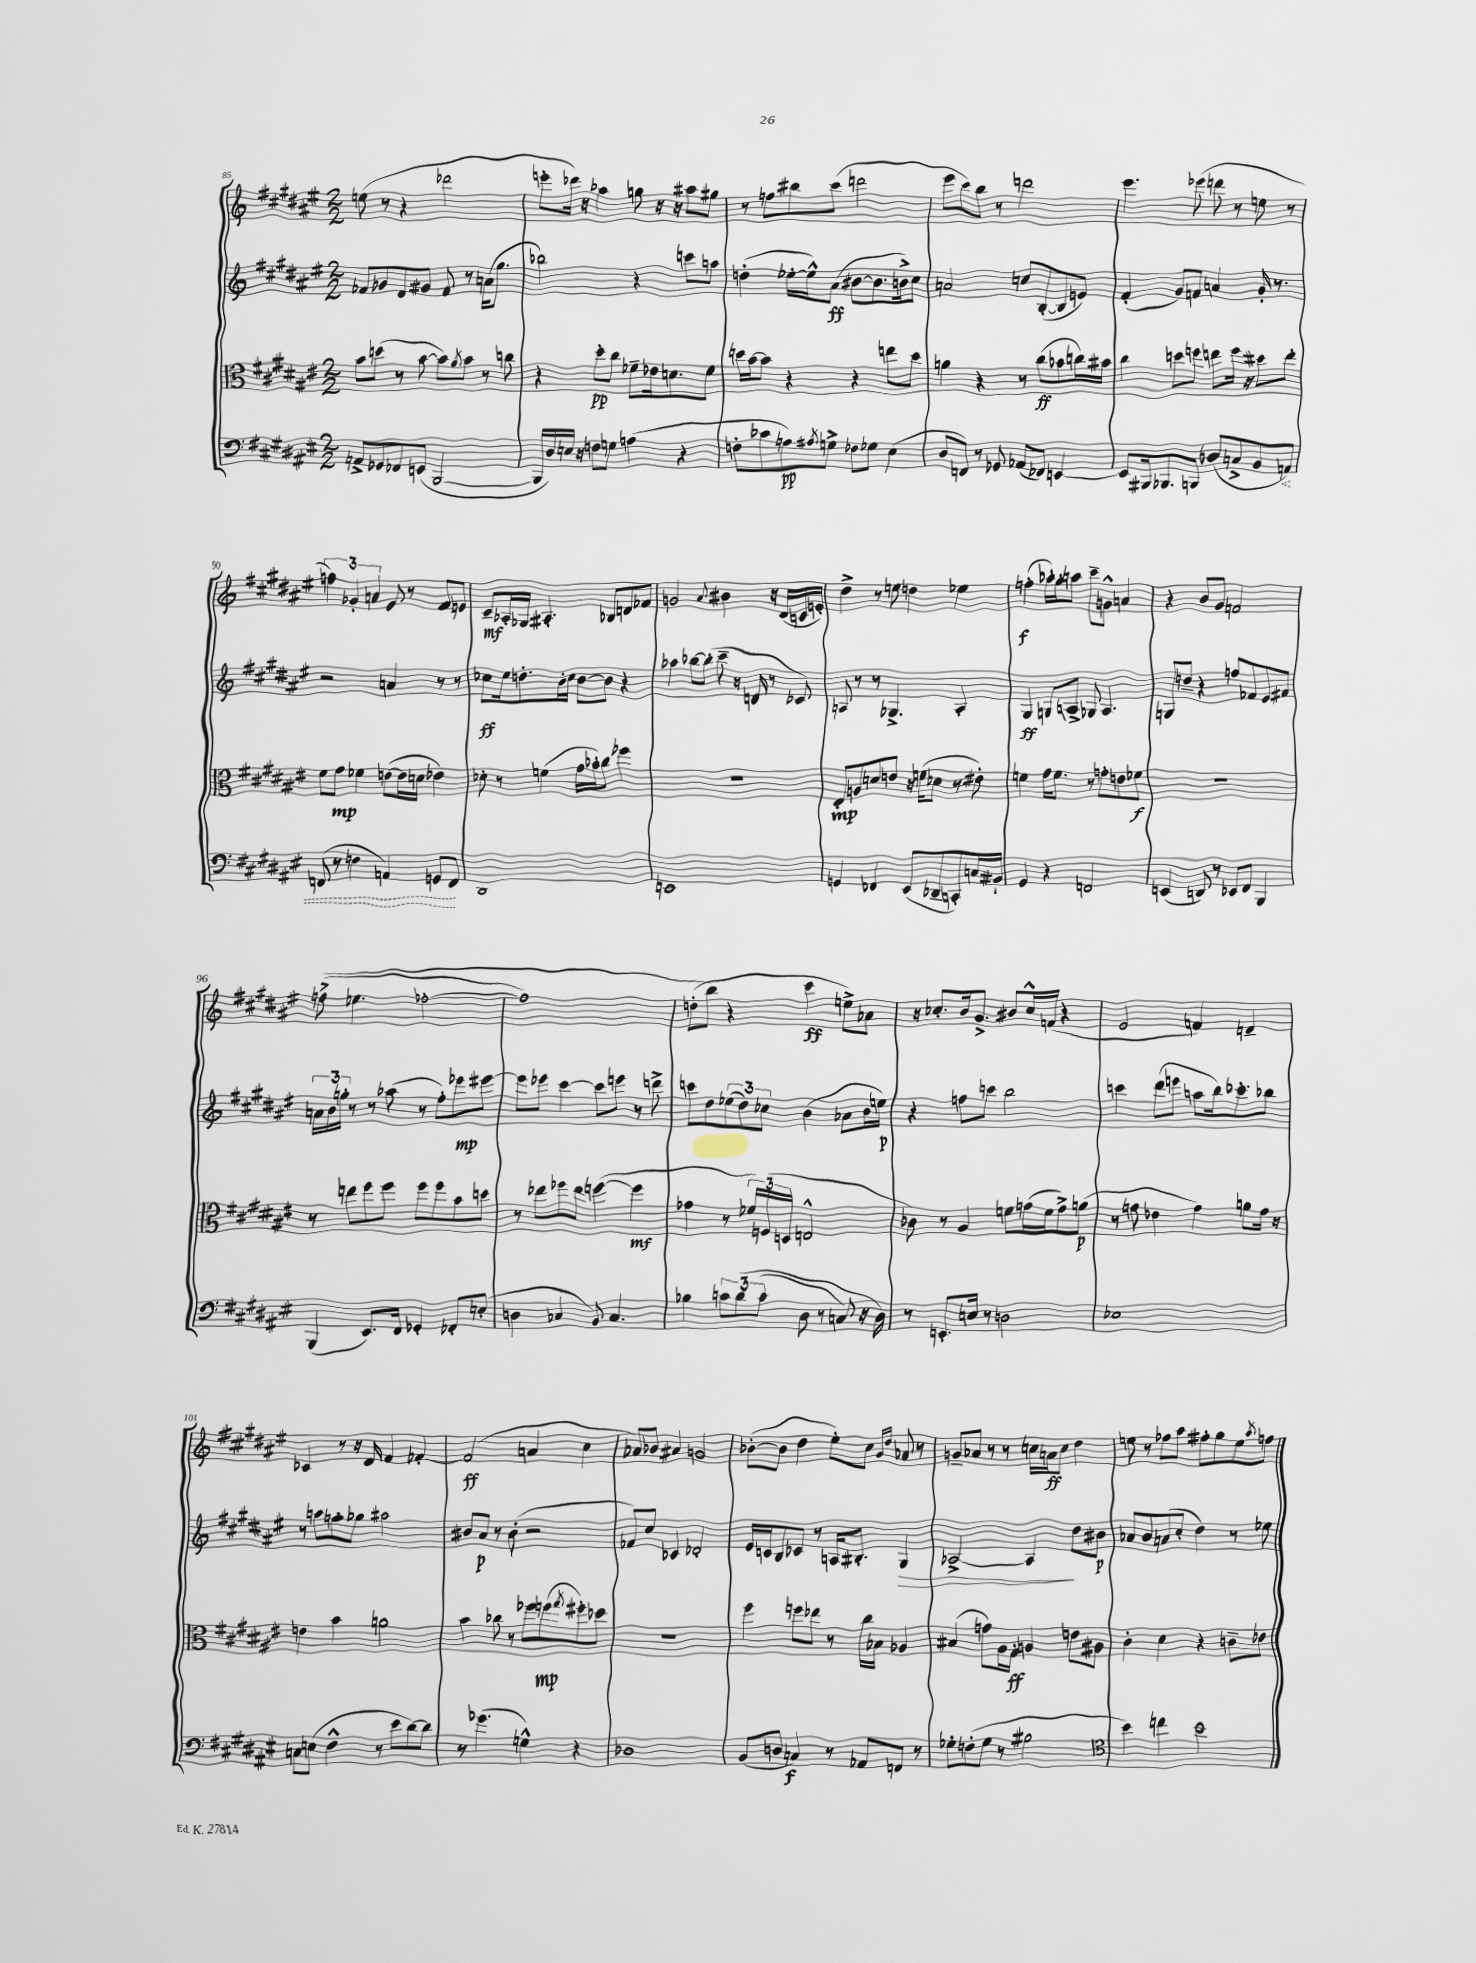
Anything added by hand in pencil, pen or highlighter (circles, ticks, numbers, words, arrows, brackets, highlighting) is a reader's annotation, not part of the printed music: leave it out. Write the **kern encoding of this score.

**kern	**kern	**kern	**kern
*staff4	*staff3	*staff2	*staff1
*clefF4	*clefC3	*clefG2	*clefG2
*k[f#c#g#d#a#e#]	*k[f#c#g#d#a#e#]	*k[f#c#g#d#a#e#]	*k[f#c#g#d#a#e#]
*M2/2	*M2/2	*M2/2	*M2/2
8AA^/L	8b\L	8f-/L	(8ee\
8GG-/	(8dd\J	8g-/	8r
8FF-/	8r	8d#/	4r
(8EE/J	[8b\	8g#/J	.
[2BBB/	8b\]L)	8f-/	2ddd-\
.	8qa#/	.	.
.	8b\J	8r	.
.	8r	(16a\LK	.
.	.	8.gg#\J	.
.	8cc\	.	.
=	=	=	=
16BBB/]LL	4r	2bb-\)	8eee'\L
16D#/)	.	.	.
16E/JJ	.	.	16ddd-\Jk)
16r	.	.	16r
8F\L	8dd#'\L	.	4aa-\
8G\J	8cc#\J	.	.
(4A\	8f-~\L	4r	8gg\
.	16e-\k	.	16r
.	8.d\	.	16r
4r	.	8ccc\L	8aa#\L
.	8f-\J	8aa\J	8gg#\J
=	=	=	=
8F'\L	16dd\LL	(4dd'\	8r
.	[16b\J	.	.
8c-\	8b\]J	.	8ff\L
8A\)	4r	[16ee-'\LL	8bb#\
.	.	16ee-^^\]J)	.
8qA#/	.	.	.
8G^\J	.	(8a#\J	(8ccc#\J
8F-\L	4r	[8b#\L	2ddd\
8G-\J	.	8.b#\]	.
(4E#\	8ee\L	.	.
.	.	16b^\k)	.
.	8dd\J	8cc#\J	.
=	=	=	=
8D#/L	4a\	2a/	8eee#\L
8FF/J)	.	.	8ccc#\)
8r	4r	.	8bb\J
8GG-/	.	.	8r
(8AA-/L	8r	8cc/L	2ddd\
8FF-/J)	(8cc#\L	([8B'/	.
[4EE/	8b-\	8B/]	.
.	16cc\L)	8e/J)	.
.	16b#\JJ	.	.
=	=	=	=
8EE/]L	4cc#\	(4f#'/	4.eee#\
16BBB#/k	.	.	.
8.BBB-/	.	.	.
.	8dd\L	8g#/L)	.
8BBB/J	8ff\J	8f/J	(8eee-\
(8D-/L	8ee\L	4a/	8ddd\
8C^/	16ff\Jk	.	8r
.	16r	.	.
8BB/	8dd#\L	16g#'/	8ee\
.	.	8.r	.
8AA/J)	8ee'\J	.	8r
=	=	=	=
(8FF/	8f#\L	2r	6ff\)
8r	8g#\J	.	.
.	.	.	6g-'/
4F\	4f-\	.	.
.	.	.	6a/
4AA/)	([8e\L	4a/	8e#/
.	16e\]L	.	8r
.	16d\JJ	.	.
8GG/L	4e-\)	8r	8f#/L
8FF/J	.	8r	8e/J
=	=	=	=
1DD#	8d-'\	8cc-\L	8c#~/L
.	8r	16ee#\k	16A-'/L
.	.	8.dd'\	16G-/JJ
.	(4f\	.	4.A#'/
.	.	16b'\L	.
.	.	16cc-\JJ	.
.	16g#\LL	[8b\L	.
.	16b-'\J)	.	.
.	8cc#\J	8b\]J	8B-/L
.	4ff-\	4r	8d/
.	.	.	8f-/J
=	=	=	=
1EE	1r	4aa-\	2g/
.	.	[8bb-\L	.
.	.	(8bb-'\]J	.
.	.	.	8qqa#/
.	.	8ccc#~\	4b#\
.	.	16r	.
.	.	16d/	.
.	.	8r	16r
.	.	.	(16d#/LL
.	.	8c-/)	16c/
.	.	.	16e'/JJ)
=	=	=	=
4GG/	8E#'/L	8A/	4dd#^\
.	8A/	8r	.
4FF-/	8d/	8r	8r
.	8e/J	4.G-^/	8ee\
(8EE#/L	16r	.	4dd\
.	(16f\LK	.	.
8DD-~/	8d-\J	.	.
8CC'/)	8r	4A'/	4ee-\
16C/L	8e#'\)	.	.
16BB#`/JJ	.	.	.
=	=	=	=
4GG#/	4f\	4G#/	(4ff'\
4r	16g#\LK	8G/L	16aa-'\LL)
.	8.f\J	.	16gg#'\J
.	.	8A^/J	8aa\J
2FF/	8r	8G-/	8ccc#~\L
.	8g'\L	4.A/	8g^^\J
.	8e\	.	4a/
.	8f-\J	.	.
=	=	=	=
(4EE/	1r	8G/L	4r
.	.	8dd~/J	.
8DD/)	.	4r	8b/L
8r	.	.	8g#/J
8EE-/L	.	8ff/L	2f/
8FF#/J	.	8f-/	.
4BBB/	.	8e#/	.
.	.	8f#/J	.
=	=	=	=
(4BBB/	8r	24a\LL	&((8ff^\
.	.	24b\	.
.	.	24gg'\JJ	.
.	8ee\L	8r	4.ee-\
8.EE#/L)	8ff#\	8r	.
.	8ff#\J	(8aa-\	.
16FF#/Jk	.	.	.
4GG-'/	8ff#\L	8r	[2ff-'\
.	8ff#\	8ff#'\L)	.
8FF-'/L	8b\	8eee-\	.
(8E'/J	8dd\J	[8eee#\J	.
=	=	=	=
4D\	8r	8eee#\]L	1ff-])
.	8ee-\L	8eee-\J	.
4C-/	8ff-\	[4ccc#\	.
.	8ee-\J	.	.
8BB/)	([4ff\	8ccc#\]L	.
4.C-/	.	8eee\J	.
.	4ff\]	8r	.
.	.	8ddd^\	.
=	=	=	=
4B-\	4g-\	8ccc\L	(8dd'\L
.	.	8dd#\	8bb\J&)
12c\L	8r	(12ee-\	4r
&(12d#\	.	12dd#\)	.
.	24f-/LL)	.	.
(12c\J	(24F/	12cc-\J	.
.	24D/JJ	.	.
8D#\	2E^^/	(4b\	4ccc#\
8r	.	.	.
8C/)	.	8a-\L	8ee^\L)
16r	.	16b\L	8a-\J
16D#\&)	.	16ee\JJ)	.
=	=	=	=
8r	8c-\)	4r	16r
.	.	.	8.cc-'/L
8.EE'/L	8r	.	.
.	4A#/	8ff\L	16b/k
16E/Jk	.	.	8.g#^/J
8r	.	8ccc\J	.
2D\	8f\L	2bb\	8b#/L
.	(16g\L	.	16cc-^^/L
.	16f\J	.	(16f/JJ
.	8g^\)	.	4r
.	(8a\J	.	.
=	=	=	=
1E-	8r	4ccc\	2e#/
.	8g\	.	.
.	4e-\	(8ddd#\L	.
.	.	8eee\J	.
.	4g\)	8aa\L	4f/)
.	.	16bb\k)	.
.	.	8.ccc-'\	.
.	8a\L	.	4d~/
.	16g\Jk	8bb-\J	.
.	16r	.	.
=	=	=	=
8C\L	4e\	8r	4c-/
(8E\J	.	8aa\L	.
4F#^^\	4b\	8ff'\	8r
.	.	8gg-\J	16r
.	.	.	16d#/
8r	2a\	2aa#\	4f#/
8e#\L	.	.	.
[8d#\)	.	.	[4f-'/
8d#\]J	.	.	.
=	=	=	=
8r	4b\	8b#/L	(2f-/]
(4.g-\	.	8a#/J	.
.	8cc-\	8r	.
.	8r	(8b#'\	.
4G^^\)	8ff-\L	2r	4a/
.	(8ff\	.	.
.	8qgg#/	.	.
4r	8ff#'\)	.	4cc#\
.	8dd-\J	.	.
=	=	=	=
1D-	1r	8f-/L)	8a-/L)
.	.	8cc#/J	8b-/J
.	.	4c-/	4a#/
.	.	2d-'/	2g/
=	=	=	=
(8BB/L	4ff#\	16e#/LL	([8b-'\L
.	.	16c/J	.
8D/J	.	8B/	8b-\]J
4C/)	8ff\L	8c-/J	4dd#\
.	8ee-\J	8r	.
8r	8r	16A/LK	8ee#'\L)
.	.	8.B#'/J	.
8AA-/L	16cc#\LL	.	8cc#\J
.	16B-\JJ	.	.
.	.	.	16qqg#/LL
.	.	.	16qqdd#/JJ
8FF/J	4A-/	4G#/	8a-/
8r	.	.	8r
=	=	=	=
8G-'\L	(4B#/	[2A-^/	8g~/L
(8F'\	.	.	8a-/J
8G-\J	8g\L)	.	8r
8r	16A#\L	.	8r
.	16G#'\JJ	.	.
2B#\	4A/	4A-/]	16cc\LL
.	.	.	16a\J
.	.	.	8cc\J
.	8e\L	8dd#\L	4dd#\
.	8A#\J	8b#\J	.
=	=	=	=
*clefC4	*	*	*
4b\)	4c#'\	8a-/L	8ee\
.	.	8b/	8r
4cc\	4d#\	(8a/	8ff-\L
.	.	8cc#'/J	8aa#\J
2b\	4r	4dd#\)	8ff#'\L
.	.	.	8gg#\
.	8c~\L	8r	8ee\
.	.	.	8qaa#/
.	8e-\J	8ee-\	8ff\J
==	==	==	==
*-	*-	*-	*-
